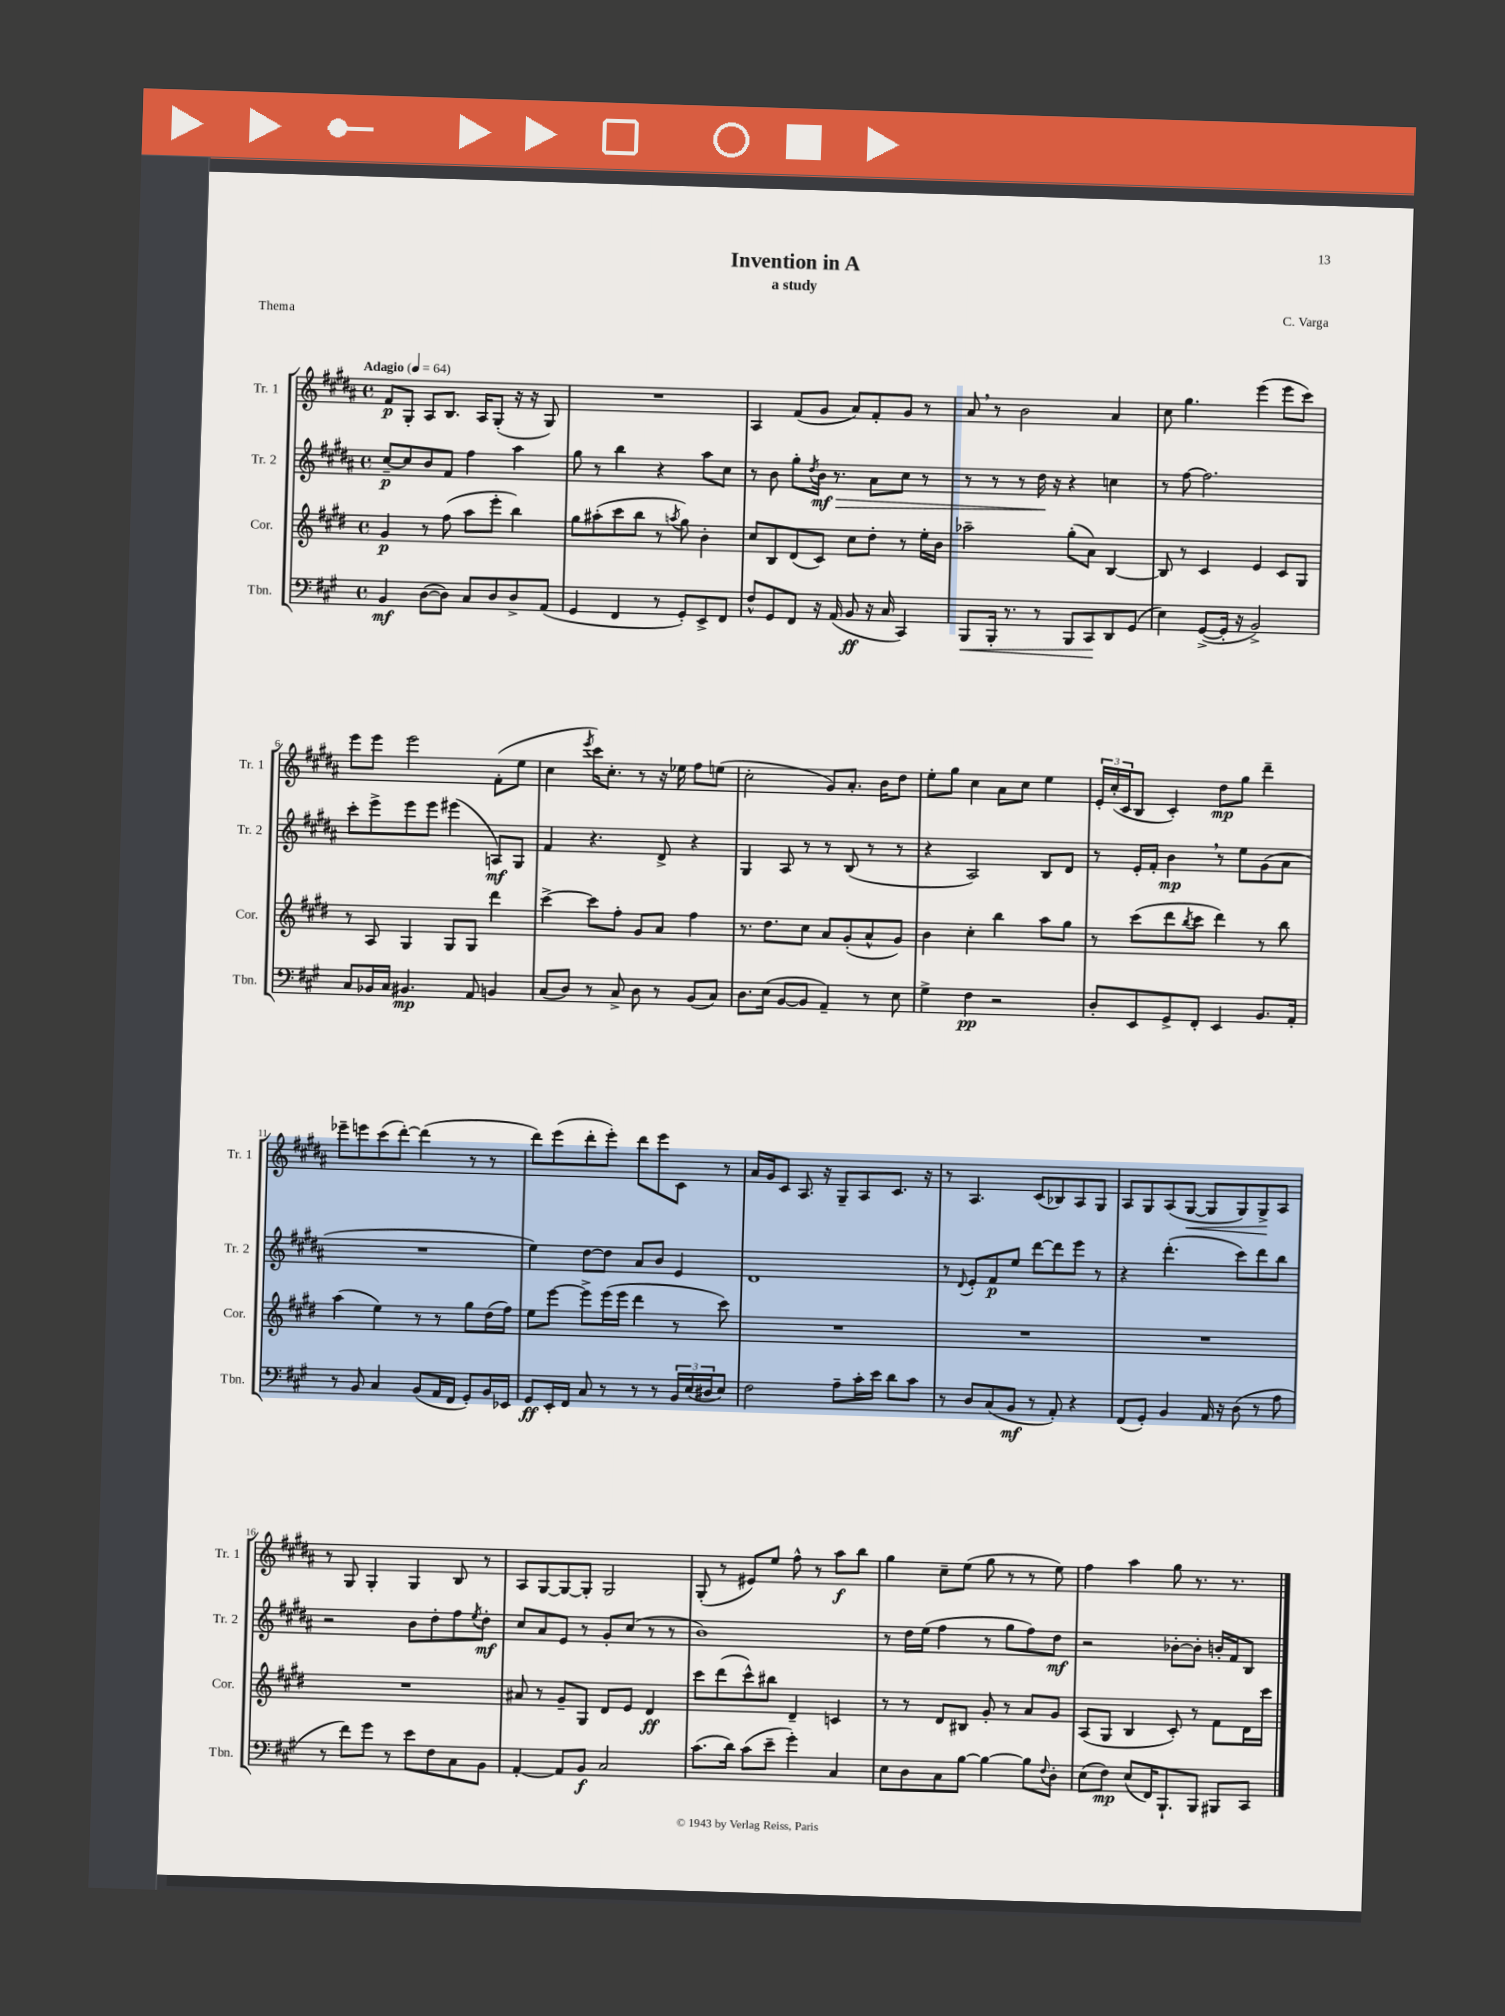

**kern	**kern	**kern	**kern
*staff4	*staff3	*staff2	*staff1
*clefF4	*clefG2	*clefG2	*clefG2
*k[f#c#g#]	*k[f#c#g#d#]	*k[f#c#g#d#a#]	*k[f#c#g#d#a#]
*M4/4	*M4/4	*M4/4	*M4/4
*met(c)	*met(c)	*met(c)	*met(c)
*MM64	*MM64	*MM64	*MM64
4BB	4g#	[8cc#~	8f#
.	.	8cc#]	8G#'
([8D	8r	8b	8A#
8D])	(8ff#	8f#	8.B
8C#	8aa	4ff#	.
.	.	.	16A#
8D	8eee'	.	(8G#'
8D^	4bb)	4aa#	16r
.	.	.	16r
(8AA	.	.	8G#)
=	=	=	=
4GG#	8gg#	8gg#	1r
.	(8aa#'	8r	.
4FF#	8ccc#	4bb	.
.	8bb	.	.
8r	8r	4r	.
.	8qaa	.	.
8GG#')	8gg#)	.	.
8EE^	4b'	8aa#	.
8FF#	.	8cc#	.
=	=	=	=
8F#^^	8cc#	8r	4A#
8GG#	8B	8b	.
8FF#	(8d#	8gg#'	(8f#
.	.	8qdd#	.
16r	8c#)	16b	8g#
(16AA	.	8.r	.
8BB	8cc#	.	8a#)
16r	8dd#'	8a#	8f#'
16C#	.	.	.
4CC#)	8r	8cc#	8g#
.	16ee'	8r	8r
.	16b	.	.
=	=	=	=
8BBB	2aa-~	8r	8a#
16BBB'	.	8r	8r
8.r	.	.	.
.	.	8r	2b
8r	.	16dd#	.
.	.	16r	.
8BBB	(8gg#'	4r	.
8CC#	8a)	.	.
8DD	[4B	4cc	4a#
(8GG#	.	.	.
=	=	=	=
4E)	8B]	8r	8cc#
.	8r	[8ff#	4.gg#
([8GG#^	4c#	2.ff#]	.
16GG#']	.	.	.
16r	.	.	.
2BB^)	4e	.	(4eee
.	8c#	.	8eee
.	8G#	.	8ccc#)
=	=	=	=
8C#	8r	8ccc#'	8eee
16BB-	8A	8eee^	8eee
16C#	.	.	.
4.BB#	4G#	8eee	2eee
.	.	8eee	.
.	8G#	(4eee#	.
8AA	8G#	.	.
4BB	4ddd#	8A)	(8f#'
.	.	8G#	8ee
=	=	=	=
(8C#	[4ccc#^	4f#	4cc#
8D)	.	.	.
.	.	.	8qeee
8r	8ccc#]	4.r	16ccc#)
.	.	.	8.cc#'
8C#^	8ff#'	.	.
8D	8g#	.	8r
8r	8a	8d#^	16r
.	.	.	16ee-
(8BB	4ff#	4r	8ff#
8C#)	.	.	(8ee
=	=	=	=
8.D	8.r	4G#	2cc#'
(16E	8.dd#	.	.
[8BB	.	8A#	.
8BB]	8cc#	8r	.
4AA~)	8a	8r	8g#)
.	(8g#'	(8B	8.a#'
8r	8a^^	8r	.
.	.	.	16b
8E	8g#)	8r	8dd#
=	=	=	=
4G#^	4b	4r	8ee'
.	.	.	8gg#
4F#	4cc#'	2A#)	4cc#
2r	4bb	.	8a#
.	.	.	8cc#
.	8aa	8B	4ee
.	8gg#	8d#	.
=	=	=	=
8D'	8r	8r	24e'
.	.	.	(24cc#'
.	.	.	24c#
8EE	(8ccc#	16e'	8B
.	.	16f#'	.
8GG#^	8ddd#	4b	4c#')
.	8qbb	.	.
8FF#'	8ccc#	.	.
4EE	4ddd#)	8r	8dd#
.	.	8ee	8gg#
8.BB	8r	(8g#	4ddd#~
.	8bb	8a#	.
16AA'	.	.	.
=	=	=	=
8r	(4aa	1r	8eee-~
8BB	.	.	8eee
4C#	4ee)	.	(8ccc#
.	.	.	[8ddd#')
(8BB	8r	.	(4ddd#]
16AA	8r	.	.
16FF#	.	.	.
8GG#')	8gg#	.	8r
16BB	(16dd#	.	8r
16EE-	16ff#)	.	.
=	=	=	=
8GG#	8ee	4ee)	8ddd#)
16EE'	[8eee	.	(8eee
16FF#	.	.	.
8C#	8eee^]	[8dd#	8ddd#'
8r	(16eee	8dd#]	8eee')
.	16eee	.	.
8r	4ddd#	8a#	8ddd#
8r	.	8b	8eee
24BB	8r	4e	8c#
(24E	.	.	.
24D#	.	.	.
8E)	8ccc#)	.	8r
=	=	=	=
2F#	1r	1d#	16a#
.	.	.	16g#
.	.	.	8c#
.	.	.	8.A#
.	.	.	16r
8A~	.	.	8G#~
16c#'	.	.	8A#
16e	.	.	.
8d	.	.	8.c#
8c#	.	.	.
.	.	.	16r
=	=	=	=
8r	1r	8r	8r
.	.	8qqd#	.
8D	.	8e'	4.A#
(8C#	.	8f#	.
8BB	.	8ee	.
8r	.	[8ddd#	(8c#
8AA')	.	8ddd#]	8B-)
4r	.	8eee	8A#
.	.	8r	8G#
=	=	=	=
(8FF#	1r	4r	8A#
8GG#')	.	.	8G#
4BB	.	(4.ddd#'	(8A#
.	.	.	[8G#
16AA	.	.	8G#]
16r	.	.	.
(8D	.	8ccc#)	8G#)
8r	.	8ddd#	8G#^
8A	.	8bb	8A#
=	=	=	=
8r	1r	2r	8r
8f#)	.	.	8G#
8g#	.	.	4G#'
8r	.	.	.
8e	.	8b	4G#
8F#	.	8dd#'	.
8C#	.	8ff#	8B
.	.	8qee	.
8BB	.	8dd#'	8r
=	=	=	=
[4AA'	8a#	8cc#	8A#
.	8r	8a#	[8G#
8AA]	8g#~	8e	8G#_
8BB	8G#	8r	8G#']
2C#	8d#	8g#'	2G#
.	8e	(8cc#	.
.	4d#	8r	.
.	.	8r	.
=	=	=	=
(8.c#	8ccc#	1b)	(8G#'
.	(8ddd#	.	8r
16d)	.	.	.
(8c#	8ccc#^^)	.	8e#)
8e~	8bb#	.	8ee
4g#')	4d#~	.	8ff#^^
.	.	.	8r
4C#	4c	.	8aa#
.	.	.	8bb
=	=	=	=
8E	8r	8r	4gg#
8D	8r	16dd#	.
.	.	(16ee	.
8C#	8d#	4ff#	8cc#~
[8B	8B#	.	(8ee
4B_	8g#'	8r	8gg#
.	8r	8gg#	8r
8B]	8a	8ff#)	8r
8qqF#	.	.	.
8D'	8g#	8dd#	8ee)
=	=	=	=
(8E	(8A	2r	4ff#
8F#)	8G#	.	.
(8E	4B	.	4aa#
16FF#)	.	.	.
8.BBB`	.	.	.
.	8c#')	[8b-'	8gg#
8BBB	8r	8b-']	8.r
8BBB#	8f#	16b'	.
.	.	16f#	8.r
8CC#	16d#	8B	.
.	16ccc#	.	.
==	==	==	==
*-	*-	*-	*-
